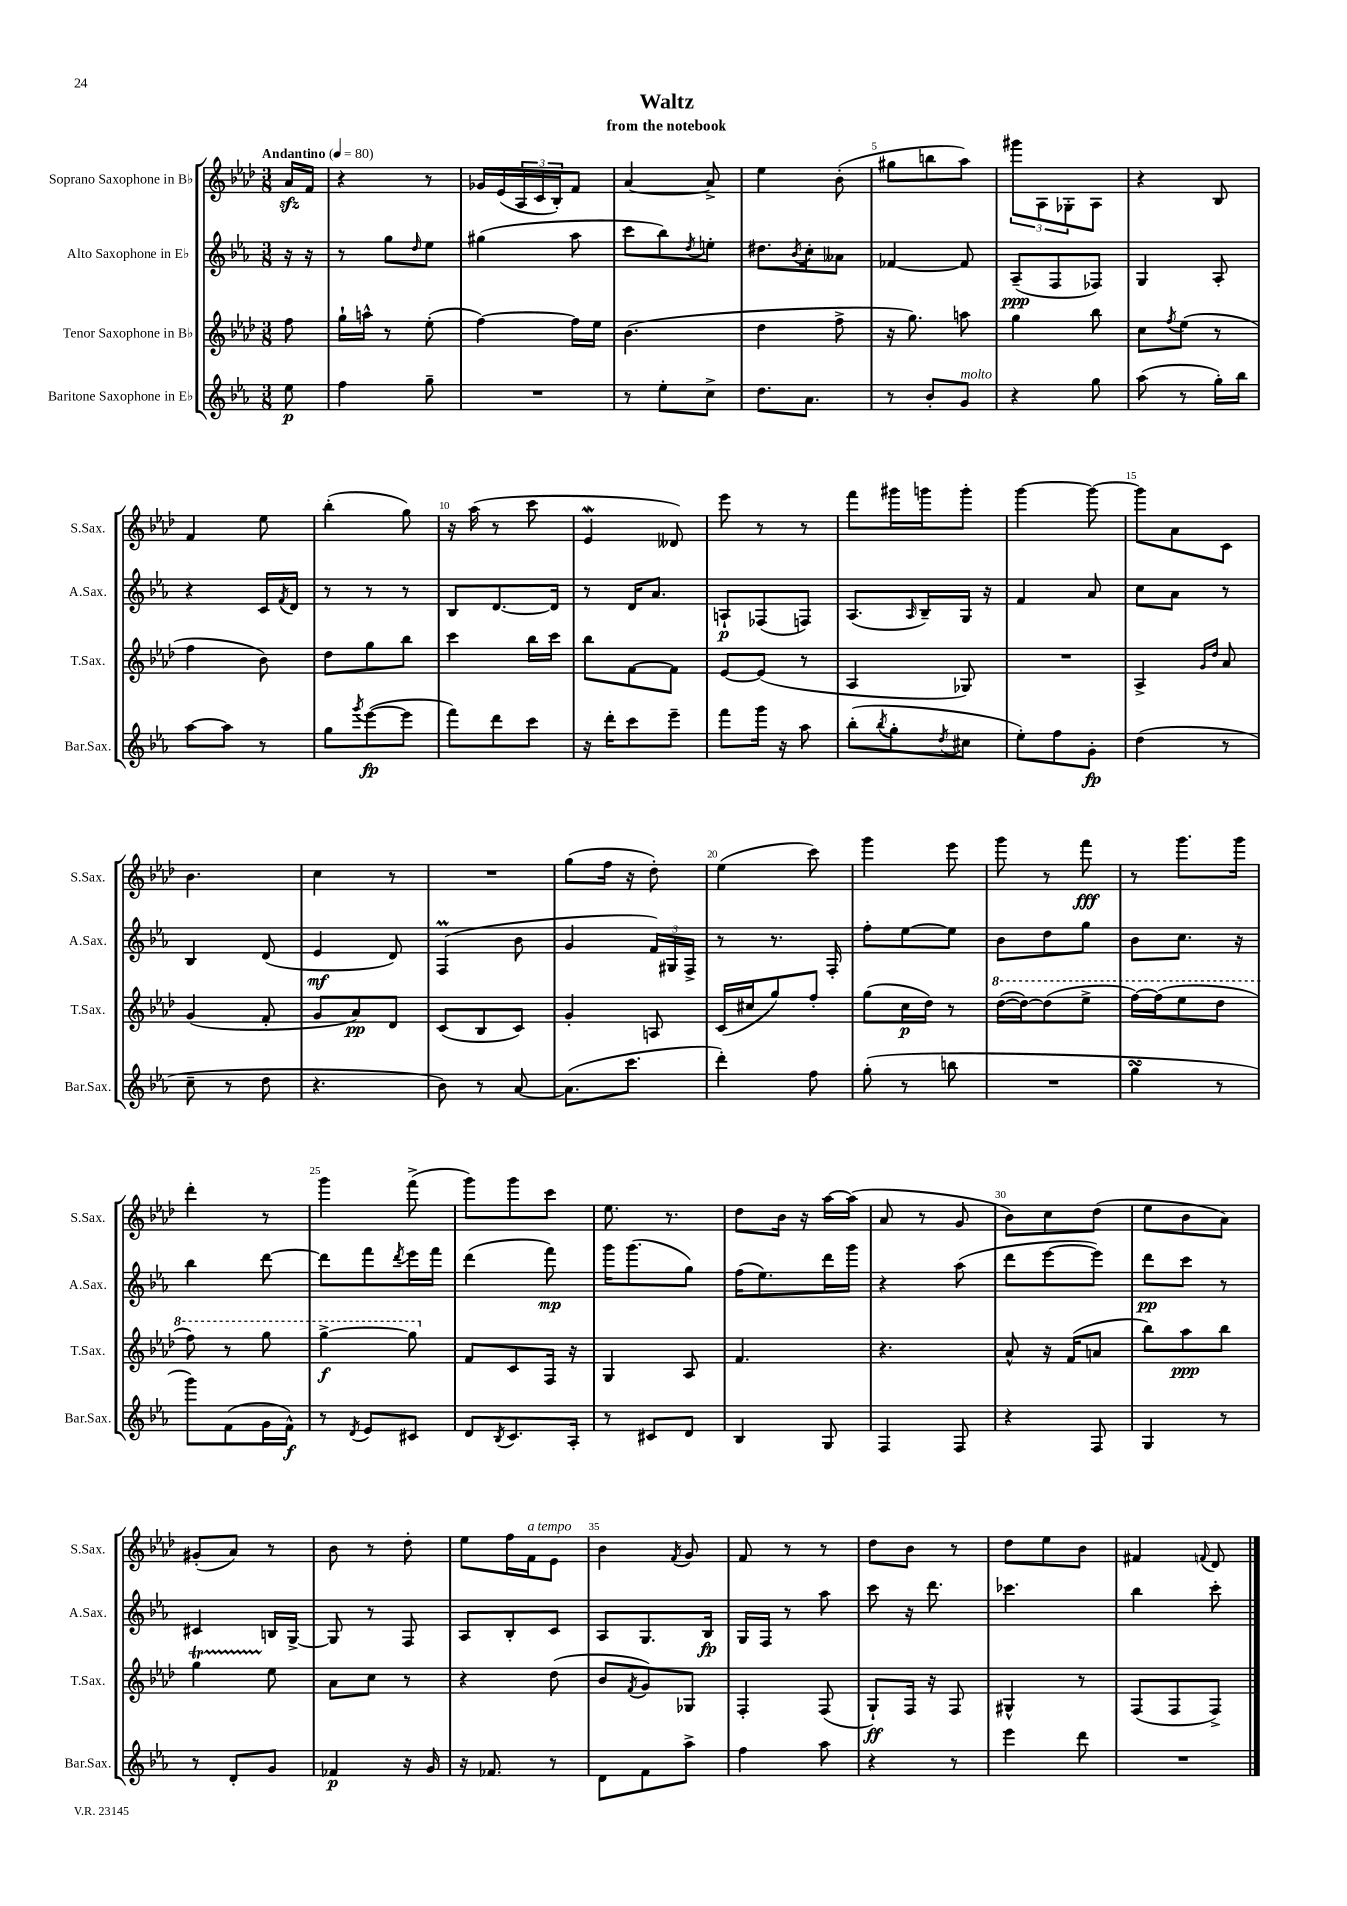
\header { title = "Waltz" subtitle = "from the notebook" }
<<
\new StaffGroup <<
\new Staff = "s0" \with { instrumentName = "Soprano Saxophone in Bb" shortInstrumentName = "S.Sax." } {
    \clef treble \key aes \major \numericTimeSignature \time 3/8 \partial 8 \tempo "Andantino" 4 = 80
    aes'16\sfz f'16 |
    r4 r8 |
    ges'16 ees'16( \tuplet 3/2 { aes16 c'16 bes16-.) } f'8 |
    aes'4~ aes'8-> |
    ees''4 bes'8-.( |
    gis''8 b''8 aes''8) |
    \tuplet 3/2 { gis'''8 aes8 ges8-. } aes8 |
    r4 bes8 |
    f'4 ees''8 |
    bes''4-.( g''8) |
    r16 aes''16( r8 c'''8 |
    ees'4\mordent deses'8) |
    ees'''8 r8 r8 |
    f'''8 gis'''16 g'''16 g'''8-. |
    g'''4~ g'''8~ |
    g'''8 aes'8 c'8 |
    bes'4. |
    c''4 r8 |
    R4. |
    g''8( f''16 r16 des''8-.) |
    ees''4( c'''8) |
    g'''4 ees'''8 |
    g'''8 r8 f'''8\fff |
    r8 g'''8. g'''16 |
    des'''4-. r8 |
    g'''4 f'''8->( |
    g'''8) g'''8 c'''8 |
    ees''8. r8. |
    des''8 bes'16 r16 aes''16~ aes''16( |
    aes'8 r8 g'8 |
    bes'8) c''8 des''8( |
    ees''8 bes'8 aes'8) |
    gis'8-.( aes'8) r8 |
    bes'8 r8 des''8-. |
    ees''8 f''16 f'16^\markup { \italic "a tempo" } ees'8 |
    bes'4 \acciaccatura { f'8 } g'8 |
    f'8 r8 r8 |
    des''8 bes'8 r8 |
    des''8 ees''8 bes'8 |
    fis'4 \appoggiatura { f'8 } des'8 \bar "|." |
}
\new Staff = "s1" \with { instrumentName = "Alto Saxophone in Eb" shortInstrumentName = "A.Sax." } {
    \clef treble \key ees \major \numericTimeSignature \time 3/8 \partial 8
    r16 r16 |
    r8 g''8 \grace { d''16 } ees''8 |
    gis''4( aes''8 |
    c'''8 bes''8) \acciaccatura { d''8 } e''8-. |
    dis''8. \acciaccatura { bes'8 } c''16-. aeses'8 |
    fes'4~ fes'8 |
    aes8--\ppp( f8 fes8) |
    g4 aes8-. |
    r4 c'16 \acciaccatura { f'8 } d'16 |
    r8 r8 r8 |
    bes8 d'8.~ d'16 |
    r8 d'16 aes'8. |
    a8-!\p fes8( f8) |
    aes8.( \grace { aes16 } bes16--) g16 r16 |
    f'4 aes'8 |
    c''8 aes'8 r8 |
    bes4 d'8( |
    ees'4\mf d'8) |
    f4\prall( bes'8 |
    g'4 \tuplet 3/2 { f'16) gis16 f16-> } |
    r8 r8. f16-. |
    f''8-. ees''8~ ees''8 |
    bes'8 d''8 g''8 |
    bes'8 c''8. r16 |
    bes''4 d'''8~ |
    d'''8 f'''8 \acciaccatura { d'''8 } ees'''16 f'''16 |
    d'''4( f'''8\mp) |
    g'''16 g'''8.( g''8) |
    f''16( ees''8.) d'''16 g'''16 |
    r4 aes''8( |
    d'''8 ees'''8~ ees'''8) |
    d'''8\pp c'''8 r8 |
    cis'4 b16 g16~-> |
    g8 r8 f8 |
    aes8 bes8-. c'8 |
    aes8 g8. bes16\fp |
    g16 f16 r8 aes''8 |
    c'''8 r16 d'''8. |
    ces'''4. |
    bes''4 c'''8-. \bar "|." |
}
\new Staff = "s2" \with { instrumentName = "Tenor Saxophone in Bb" shortInstrumentName = "T.Sax." } {
    \clef treble \key aes \major \numericTimeSignature \time 3/8 \partial 8
    f''8 |
    g''16-! a''16-^ r8 ees''8-.( |
    f''4~) f''16 ees''16 |
    bes'4.( |
    des''4 f''8-> |
    r16 g''8.) a''8 |
    g''4 bes''8 |
    c''8 \acciaccatura { f''8 } ees''8( r8 |
    f''4 bes'8) |
    des''8 g''8 bes''8 |
    c'''4 bes''16 c'''16 |
    bes''8 f'8~ f'8 |
    ees'8~ ees'8( r8 |
    aes4 ges8) |
    R4. |
    aes4-> \grace { g'16 des''16 } aes'8 |
    g'4( f'8-. |
    g'8 aes'8\pp) des'8 |
    c'8( bes8 c'8) |
    g'4-. a8 |
    c'16( cis''16 g''8) f''8-. |
    g''8( c''16\p des''16) r8 |
    \ottava #1 des'''16~( des'''16~) des'''8( ees'''8-> |
    f'''16~) f'''16( ees'''8 des'''8 |
    f'''8) r8 g'''8 |
    g'''4~->\f g'''8 \ottava #0 |
    f'8 c'8 f16 r16 |
    g4 aes8 |
    f'4. |
    r4. |
    aes'8-^ r16 f'16( a'8 |
    bes''8) aes''8\ppp bes''8 |
    g''4\startTrillSpan ees''8\stopTrillSpan |
    aes'8 c''8 r8 |
    r4 des''8( |
    bes'8 \acciaccatura { f'8 } g'8) ges8 |
    f4-. f8( |
    g8-!\ff) f16 r16 f8 |
    gis4-^ r8 |
    f8( f8 f8->) \bar "|." |
}
\new Staff = "s3" \with { instrumentName = "Baritone Saxophone in Eb" shortInstrumentName = "Bar.Sax." } {
    \clef treble \key ees \major \numericTimeSignature \time 3/8 \partial 8
    ees''8\p |
    f''4 g''8-- |
    R4. |
    r8 ees''8-. c''8-> |
    d''8. aes'8. |
    r8 bes'8-. g'8^\markup { \italic "molto" } |
    r4 g''8 |
    aes''8( r8 g''16-.) bes''16 |
    aes''8~ aes''8 r8 |
    g''8 \acciaccatura { g'''8 } ees'''8~\fp( ees'''8 |
    f'''8) d'''8 c'''8 |
    r16 d'''16-. c'''8 ees'''8-- |
    f'''8 g'''16 r16 aes''8 |
    bes''8-.( \acciaccatura { bes''8 } g''8-. \acciaccatura { d''8 } cis''8 |
    ees''8-.) f''8 g'8-.\fp |
    d''4( r8 |
    c''8-- r8 d''8 |
    r4. |
    bes'8) r8 aes'8~ |
    aes'8.( c'''8. |
    d'''4-.) f''8 |
    g''8-.( r8 b''8 |
    R4. |
    g''4\turn r8 |
    g'''8) f'8( g'16 f'16-^\f) |
    r8 \acciaccatura { d'8 } ees'8 cis'8 |
    d'8 \acciaccatura { bes8 } c'8. aes16-. |
    r8 cis'8 d'8 |
    bes4 g8 |
    f4 f8 |
    r4 f8 |
    g4 r8 |
    r8 d'8-. g'8 |
    fes'4\p r16 g'16 |
    r16 fes'8. r8 |
    d'8 f'8 aes''8-> |
    f''4 aes''8 |
    r4 r8 |
    ees'''4 d'''8 |
    R4. \bar "|." |
}
>>
>>
\layout { \context { \Score \override BarNumber.break-visibility = ##(#f #t #t) barNumberVisibility = #(every-nth-bar-number-visible 5) } }
